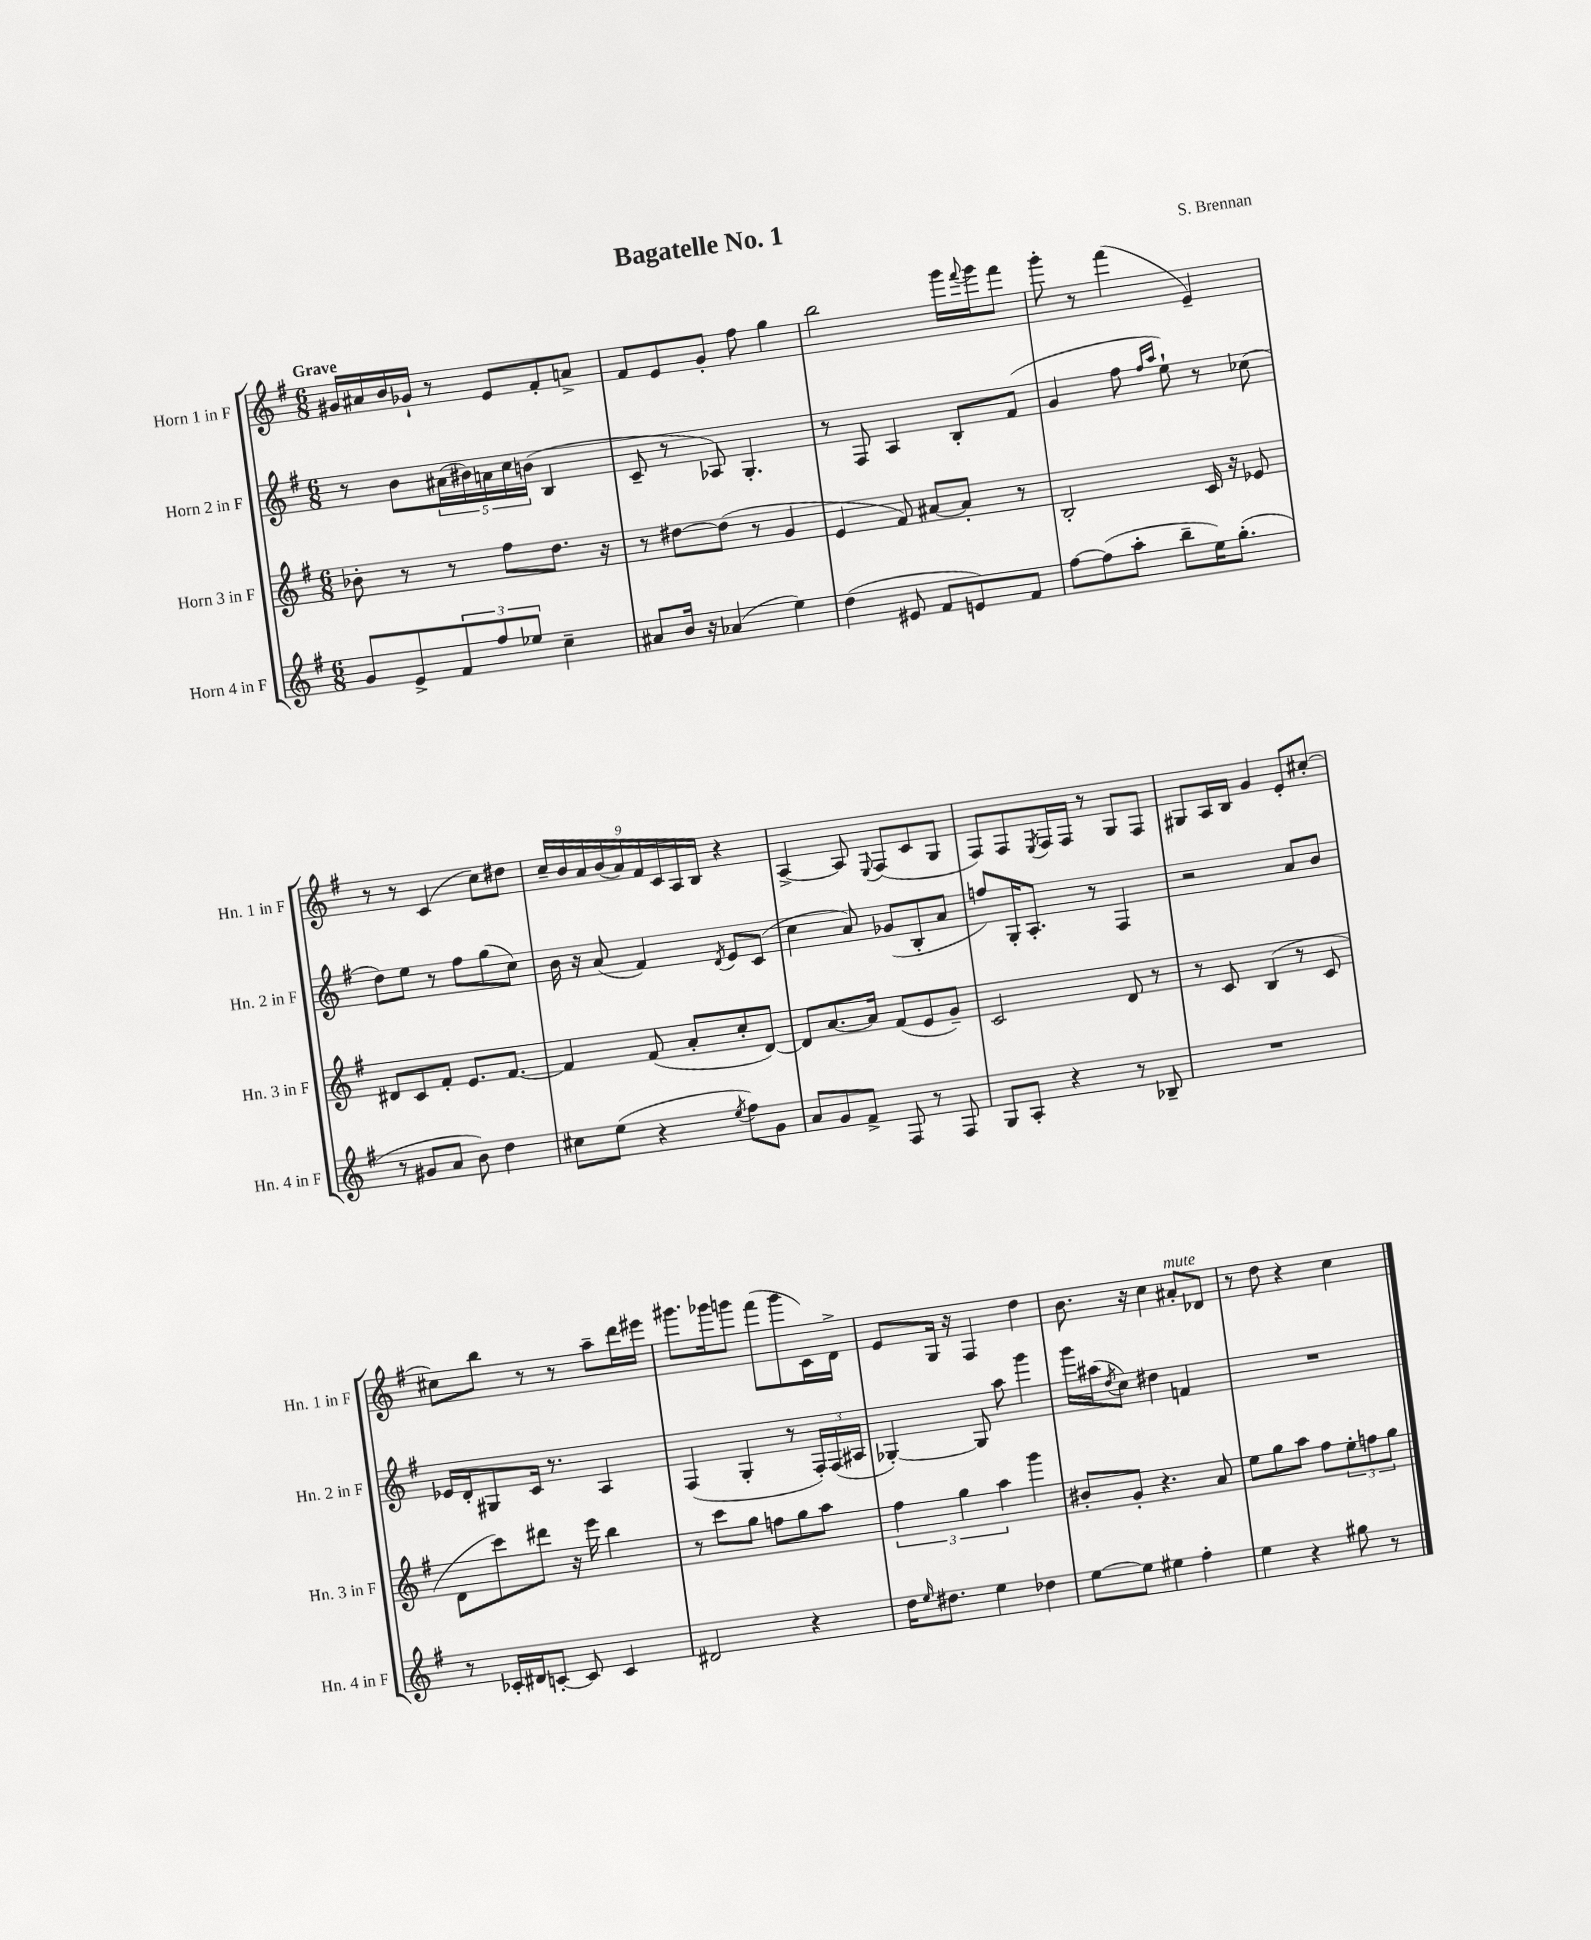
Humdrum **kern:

**kern	**kern	**kern	**kern
*part4	*part3	*part2	*part1
*staff4	*staff3	*staff2	*staff1
*I"Horn 4 in F	*I"Horn 3 in F	*I"Horn 2 in F	*I"Horn 1 in F
*I'Hn. 4 in F	*I'Hn. 3 in F	*I'Hn. 2 in F	*I'Hn. 1 in F
*clefG2	*clefG2	*clefG2	*clefG2
*k[f#]	*k[f#]	*k[f#]	*k[f#]
*M6/8	*M6/8	*M6/8	*M6/8
=1	=1	=1	=1
!	!	!	!LO:TX:a:B:t=Grave
8g/L	8b-X'\	8r	16g#X/LL
.	.	.	16a#X/
8e^/	8r	8b\L	16b/
.	.	.	16g-X`/JJ
12f#/	8r	(20a#X\L	8r
.	.	20b#X\)	.
12ff#/	.	.	.
.	.	20an\	.
.	8ff#\L	.	8e/L
.	.	20cc\	.
12ee-X/J	.	.	.
.	.	(20bn\JJ	.
4cc~\	8.dd\J	4B/	8f#'/
.	.	.	8an^/J
.	16r	.	.
=2	=2	=2	=2
8a#X/L	8r	8c~/	8f#/L
16b/Jk	[8dd#X\L	8r	8e/
16r	.	.	.
(4a-X/	(8dd#\J]	8A-X/)	8g'/J
.	8r	4.G'/	8ff#\
4ee\)	4g/	.	4gg\
=3	=3	=3	=3
(4dd\	4e/	8r	2bb\
.	.	8F#/	.
8e#X/	8f#/)	4A/	.
8f#/L	[8a#X/L	.	.
8en/)	8a#'/J]	8B'/L	16ggg\LL
.	.	.	8qqfff#/
.	.	.	16ggg\J
8f#/J	8r	(8f#/J	8fff#\J
=4	=4	=4	=4
[8ff#\L	2B'/	4g/	8ggg'\
(8ff#\]	.	.	8r
8aa'\J	.	8ff#\	(4fff#\
.	.	16qqff#/LL	.
.	.	16qqaa/JJ	.
8bb~\L	.	8ee`\)	.
16ee\K)	16c/	8r	4e~/)
(8.gg'\J	16r	.	.
.	8e-X/	(8cc-X\	.
!!LO:LB:g=z
=5	=5	=5	=5
8r	8d#X/L	8dd\L)	8r
8g#X/L	8c/	8ee\J	8r
8a/J	8f#'/J	8r	(4c/
8b\)	8.e/L	8ff#\L	.
4dd\	.	(8gg\	8cc\L)
.	[8.f#/J	.	.
.	.	8cc\J)	8dd#X\J
=6	=6	=6	=6
8cc#X\L	4f#/]	16b\	18cc~/LL
.	.	.	18b/
.	.	16r	.
.	.	.	18a/
(8ee\J	.	(8a/	.
.	.	.	(18b/
.	.	.	18a/)
4r	(8f#/	4f#/)	.
.	.	.	18f#/
.	.	.	18c/
.	8a'/L	.	.
.	.	.	18A/
.	.	.	18B/JJ
8qee/	.	8qd/	.
8ff#\L)	8cc'/	8e/L	4r
8g\J	[8d/J)	(8c/J	.
=7	=7	=7	=7
8a/L	8d/L]	4cc\	[4A^/
8g/	[8.a/	.	.
8f#^/J	.	8a/)	8A/]
.	16a/Jk]	.	.
.	.	.	8qqE/
8F#/	(8f#/L	(8g-X/L	(8F#/L
8r	8e/	8B'/	8c/
8F#/	8g~/J)	8a/J	8G/J
=8	=8	=8	=8
8G/L	2c/	8ffn/L)	8F#/L)
8A'/J	.	16G'/K	8F#/
.	.	8.A'/J	.
.	.	.	8qE/
4r	.	.	16F#/L
.	.	.	16F#/JJ
.	.	8r	8r
8r	8d/	4F#/	8G/L
8B-X~/	8r	.	8F#/J
=9	=9	=9	=9
2.r	8r	2r	8G#X/L
.	8c/	.	16A/L
.	.	.	16B/JJ
.	(4B/	.	4g/
.	8r	8a/L	8e'/L
.	8c/	8b/J	[8cc#X'/J
!!LO:LB:g=z
=10	=10	=10	=10
8r	8d\L	16e-X/LL	8cc#X\L]
.	.	16d'/J	.
16c-X'/LL	8ccc\)	8G#X/	8bb\J
16d#X/J	.	.	.
[8cn'/J	8ddd#X\J	16c/Jk	8r
.	.	8.r	.
8c/]	16r	.	8r
.	16eee\	.	.
4c/	4bb\	4A/	8aa~\L
.	.	.	16ddd\L
.	.	.	16eee#X\JJ
=11	=11	=11	=11
2d#X/	8r	(4F#/	8.ggg#X\L
.	8ccc\L	.	.
.	.	.	16ggg-X\k
.	8gg\J	4G'/	8gggn\J
.	8ffn\L	.	(8fff#\L
4r	8gg\	8r	8ggg\
.	8aa\J	24F#'/LL)	16c\L)
.	.	(24F#/	.
.	.	.	16d^\JJ
.	.	24A#X/JJ	.
=12	=12	=12	=12
16dd\KL	6ff#\	[4G-X'/)	8e/L
16qqee/	.	.	.
8.dd#X\J	.	.	.
.	.	.	16G/Jk
.	6gg\	.	.
.	.	.	16r
4ee\	.	8G-/]	4F#/
.	6aa\	.	.
.	.	8aa\	.
4dd-X\	4ggg\	4ggg\	4dd\
=13	=13	=13	=13
[8ee\L	8b#X'/L	16ggg\LL	8.b\
.	.	(16aa#X\J	.
.	.	8qdd/	.
8ee\J]	8g'/J	8cc\J)	.
.	.	.	16r
4ee#X\	4.r	4dd#X\	4cc\
!	!	!	!LO:TX:a:i:t=mute
4ff#'\	.	4fn/	8a#X'/L
.	8a/	.	8d-X/J
=14	=14	=14	=14
4ee\	8ee\L	2.r	8r
.	8gg\	.	8dd\
4r	8aa\J	.	4r
.	8ff#\L	.	.
8gg#X\	12ee'\	.	4cc\
.	12ffn\	.	.
8r	.	.	.
.	12gg\J	.	.
==	==	==	==
*-	*-	*-	*-
